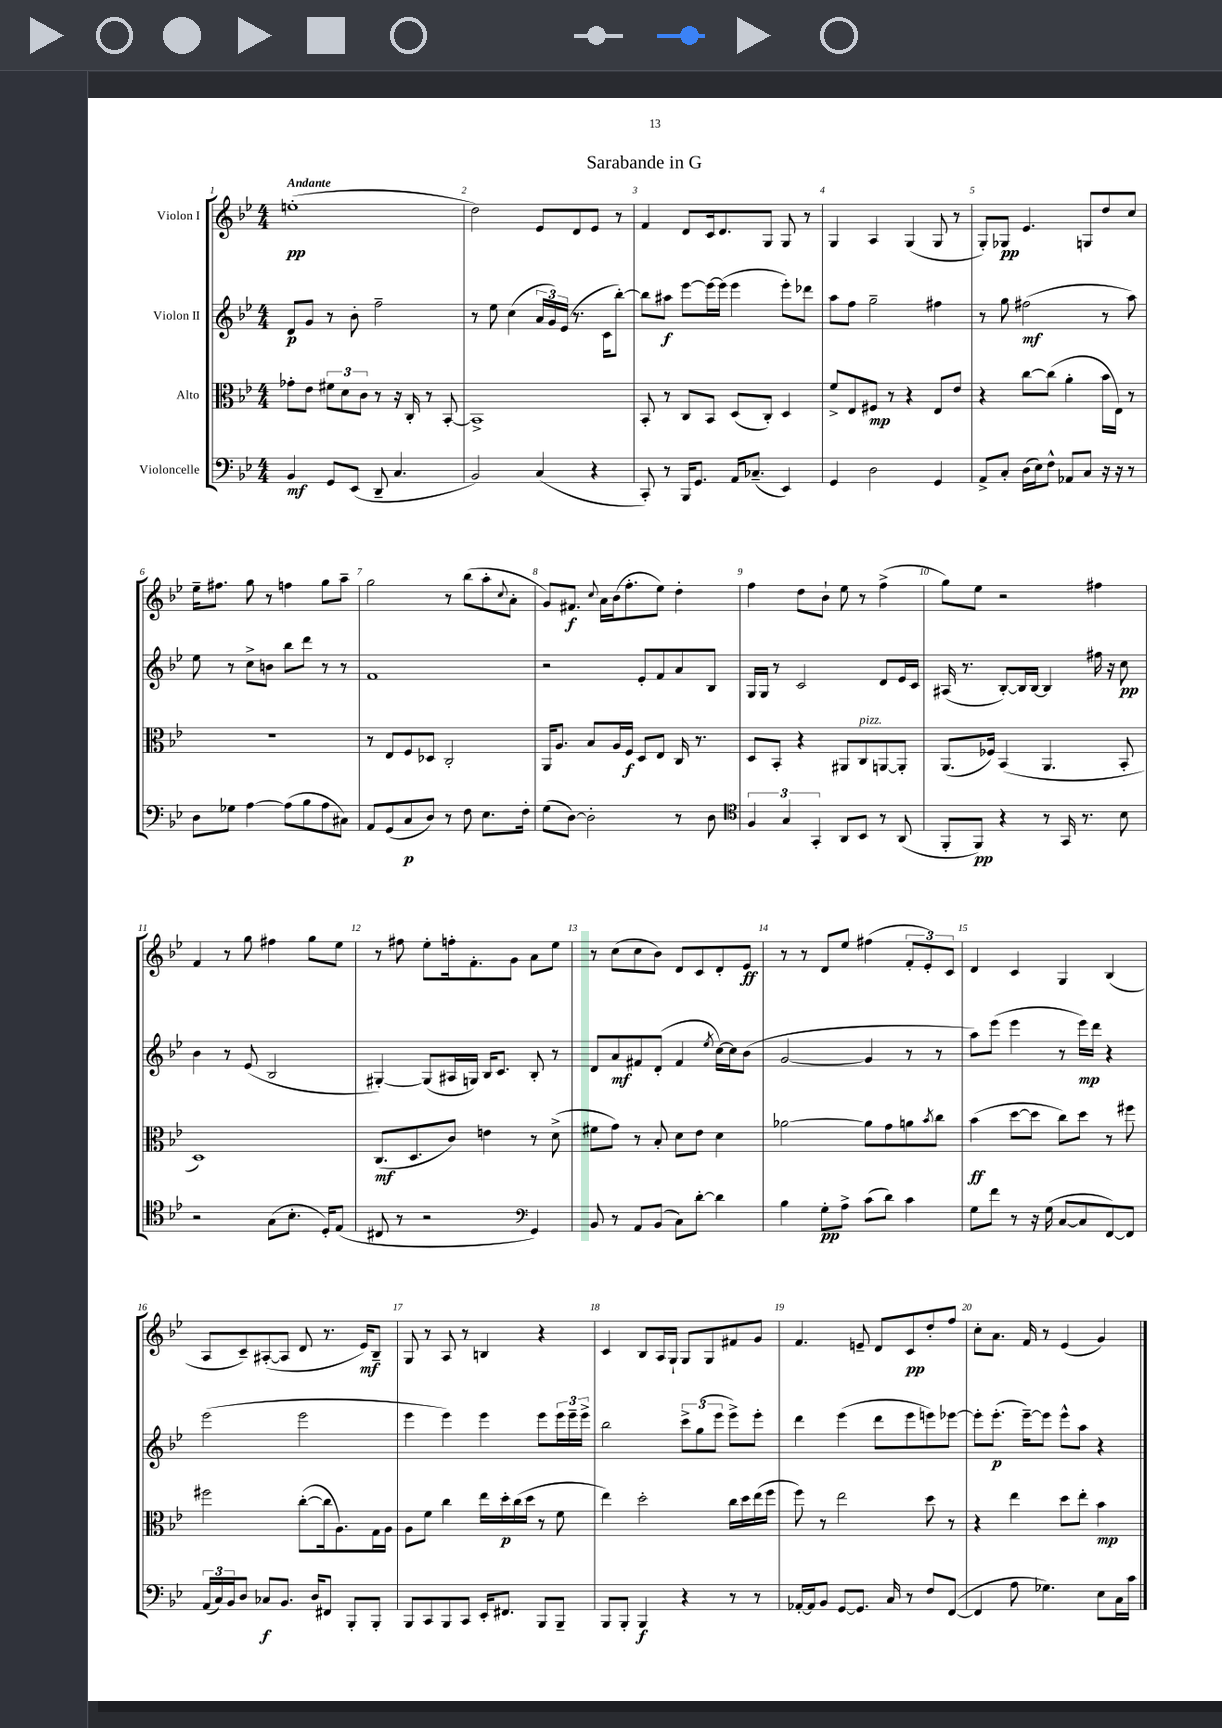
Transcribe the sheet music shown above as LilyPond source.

\header { title = "Sarabande in G" }
<<
\new StaffGroup <<
\new Staff = "s0" \with { instrumentName = "Violon I" } {
    \clef treble \key bes \major \numericTimeSignature \time 4/4 \tempo "Andante"
    e''1-.\pp( |
    d''2) ees'8 d'8 ees'8 r8 |
    f'4 d'8 c'16 d'8. g8 g8 r8 |
    g4 a4 g4( g8 r8 |
    g8-.) ges8\pp ees'4. g8 d''8 c''8 |
    ees''16-- fis''8. g''8 r8 f''4 g''8 a''8-- |
    g''2 r8 bes''8( a''8-. \appoggiatura { c''8 } a'8-. |
    g'8) fis'8.\f \appoggiatura { c''8 } a'16 bes'16( f''8.-. ees''8) d''4-. |
    f''4 d''8 bes'8-! ees''8 r8 f''4->( |
    g''8) ees''8 r2 fis''4 |
    f'4 r8 g''8 fis''4 g''8 ees''8 |
    r8 fis''8 ees''8-. f''16-. f'8.-. g'8 a'8 ees''8 |
    r8 c''8( c''8 bes'8) d'8 c'8 d'8-. ees'8\ff |
    r8 r8 d'8 ees''8 fis''4( \tuplet 3/2 { f'8-. ees'8-.) c'8 } |
    d'4 c'4 g4 bes4( |
    a8 c'8--) ais8~-.( ais8 d'8 r8. ees'16\mf) bes8-- |
    g8 r8 a8 r8 b4 r4 |
    c'4 bes8 a16 g16-! g8 g8 fis'8 g'8 |
    f'4. e'8-- d'8 c'8\pp d''8-. f''8 |
    c''8-. a'8. f'16 r8 ees'4( g'4) \bar "|." |
}
\new Staff = "s1" \with { instrumentName = "Violon II" } {
    \clef treble \key bes \major \numericTimeSignature \time 4/4
    d'8\p g'8 r8 bes'8-. f''2-- |
    r8 ees''8 c''4( \tuplet 3/2 { a'16 g'16) ees'16( } r8. c'16 bes''8~-.) |
    bes''8 ais''8\f ees'''8~ ees'''16~ ees'''16( ees'''4 ees'''8-.) des'''8 |
    a''8 f''8 g''2-- fis''4 |
    r8 g''8 fis''2\mf( r8 a''8) |
    ees''8 r8 c''8-> b'8 bes''8 d'''8 r8 r8 |
    f'1 |
    r2 ees'8-. f'8 a'8 bes8 |
    g16 g16 r8 c'2 d'8 ees'16 c'16 |
    ais16( r8. bes8~-.) bes16 bes16~ bes4 fis''16 r16 c''8\pp |
    bes'4 r8 ees'8( bes2 |
    gis4~-.) gis8( ais16 g16) bes16 c'8. bes8-. r8 |
    d'8 a'8\mf fis'8 d'8-.( fis'4 \acciaccatura { ees''8 } c''16~) c''16 bes'8( |
    g'2~ g'4 r8 r8 |
    a''8) ees'''8( ees'''4 r8 ees'''16\mp) d'''16 r4 |
    ees'''2( ees'''2 |
    ees'''4 ees'''4) ees'''4 ees'''8 \tuplet 3/2 { ees'''16 ees'''16-- ees'''16-> } |
    bes''2 \tuplet 3/2 { c'''8-> g''8( ees'''8 } ees'''8->) ees'''8-. |
    d'''4 ees'''4( d'''8 ees'''8 e'''8) ees'''8~ |
    ees'''8-. ees'''8.-.\p( ees'''16~--) ees'''8 ees'''8-^ a''8 r4 \bar "|." |
}
\new Staff = "s2" \with { instrumentName = "Alto" } {
    \clef alto \key bes \major \numericTimeSignature \time 4/4
    ges'8-. ees'8 \tuplet 3/2 { fis'8 d'8 c'8 } r8 r16 c16-. r8 bes,8~-. |
    bes,1-> |
    bes,8-. r8 c8 bes,8 d8( c8-.) d4 |
    f'8-> ees8 fis8\mp r8 r4 ees8 ees'8 |
    r4 c''8~ c''8( a'4-. bes'16 ees16) r8 |
    R1 |
    r8 ees8 f8 des8 c2-. |
    a,16 a8. bes8 a16 f16\f d8 ees8 c16 r8. |
    d8 bes,8-. r4 ais,8 c8^\markup { \italic "pizz." } a,8~ a,8-. |
    a,8.( fes16) bes,4( a,4. bes,8-. |
    d1) |
    c8.\mf( d8. c'8) e'4 r8 d'8->( |
    fis'8 g'8) r8 bes8-. d'8 ees'8 d'4 |
    aes'2~ aes'8 g'8 a'8 \acciaccatura { bes'8 } c''8 |
    bes'4\ff( d''8~ d''8 c''8) d''8 r8 fis''8 |
    fis''2 c''8~-.( c''16 a8.) g16 a16 |
    a8 f'8 c''4 ees''16 d''16-.\p c''16( d''16 r8 f'8 |
    ees''4) d''2-. c''16 d''16 ees''16( f''16 |
    f''8) r8 ees''2 d''8 r8 |
    r4 ees''4 d''8 ees''8-. bes'4\mp \bar "|." |
}
\new Staff = "s3" \with { instrumentName = "Violoncelle" } {
    \clef bass \key bes \major \numericTimeSignature \time 4/4
    bes,4\mf g,8 ees,8( d,8-- c4. |
    bes,2) c4( r4 |
    c,8-.) r8 bes,,16 g,8. a,16 ces8.--( ees,4) |
    g,4 d2 g,4 |
    a,8-> c8-. d16( ees16) f8-^ aes,8 c8 r16 r16 r8 |
    d8 ges8 a4~ a8( bes8 a8 cis8) |
    a,8 g,8( c8\p d8) r8 f8 ees8. f16-. |
    g8( d8~) d2-. r8 d8 |
    \clef tenor \tuplet 3/2 { f4 g4 g,4-. } a,8 bes,8 r8 a,8( |
    f,8-. f,8\pp) r4 r8 g,16 r8. bes8 |
    r2 g8( bes8.-. d16-.) ees8( |
    cis8 r8 r2 \clef bass g,4) |
    bes,8 r8 a,8 bes,8( c8) d'8~-. d'4 |
    bes4 g8-.\pp a8-> c'8( d'8) c'4 |
    g8 f'8 r8 r16 g16( c8~ c8 f,8~) f,8 |
    \tuplet 3/2 { a,16( c16) bes,16 } d8 ces8\f bes,8. d16 fis,8 bes,,8-. bes,,8-. |
    bes,,8 c,8 bes,,8 c,8 ees,16-. fis,8. bes,,8 bes,,8-- |
    bes,,8 bes,,8-. bes,,4\f r4 r8 r8 |
    aes,16~-. aes,16 bes,8 g,8~ g,8. c16 r8 f8 f,8~( |
    f,4 a8 ges4.) ees8 c16 c'16 \bar "|." |
}
>>
>>
\layout { \context { \Score \override BarNumber.break-visibility = ##(#f #t #t) barNumberVisibility = #all-bar-numbers-visible } }
